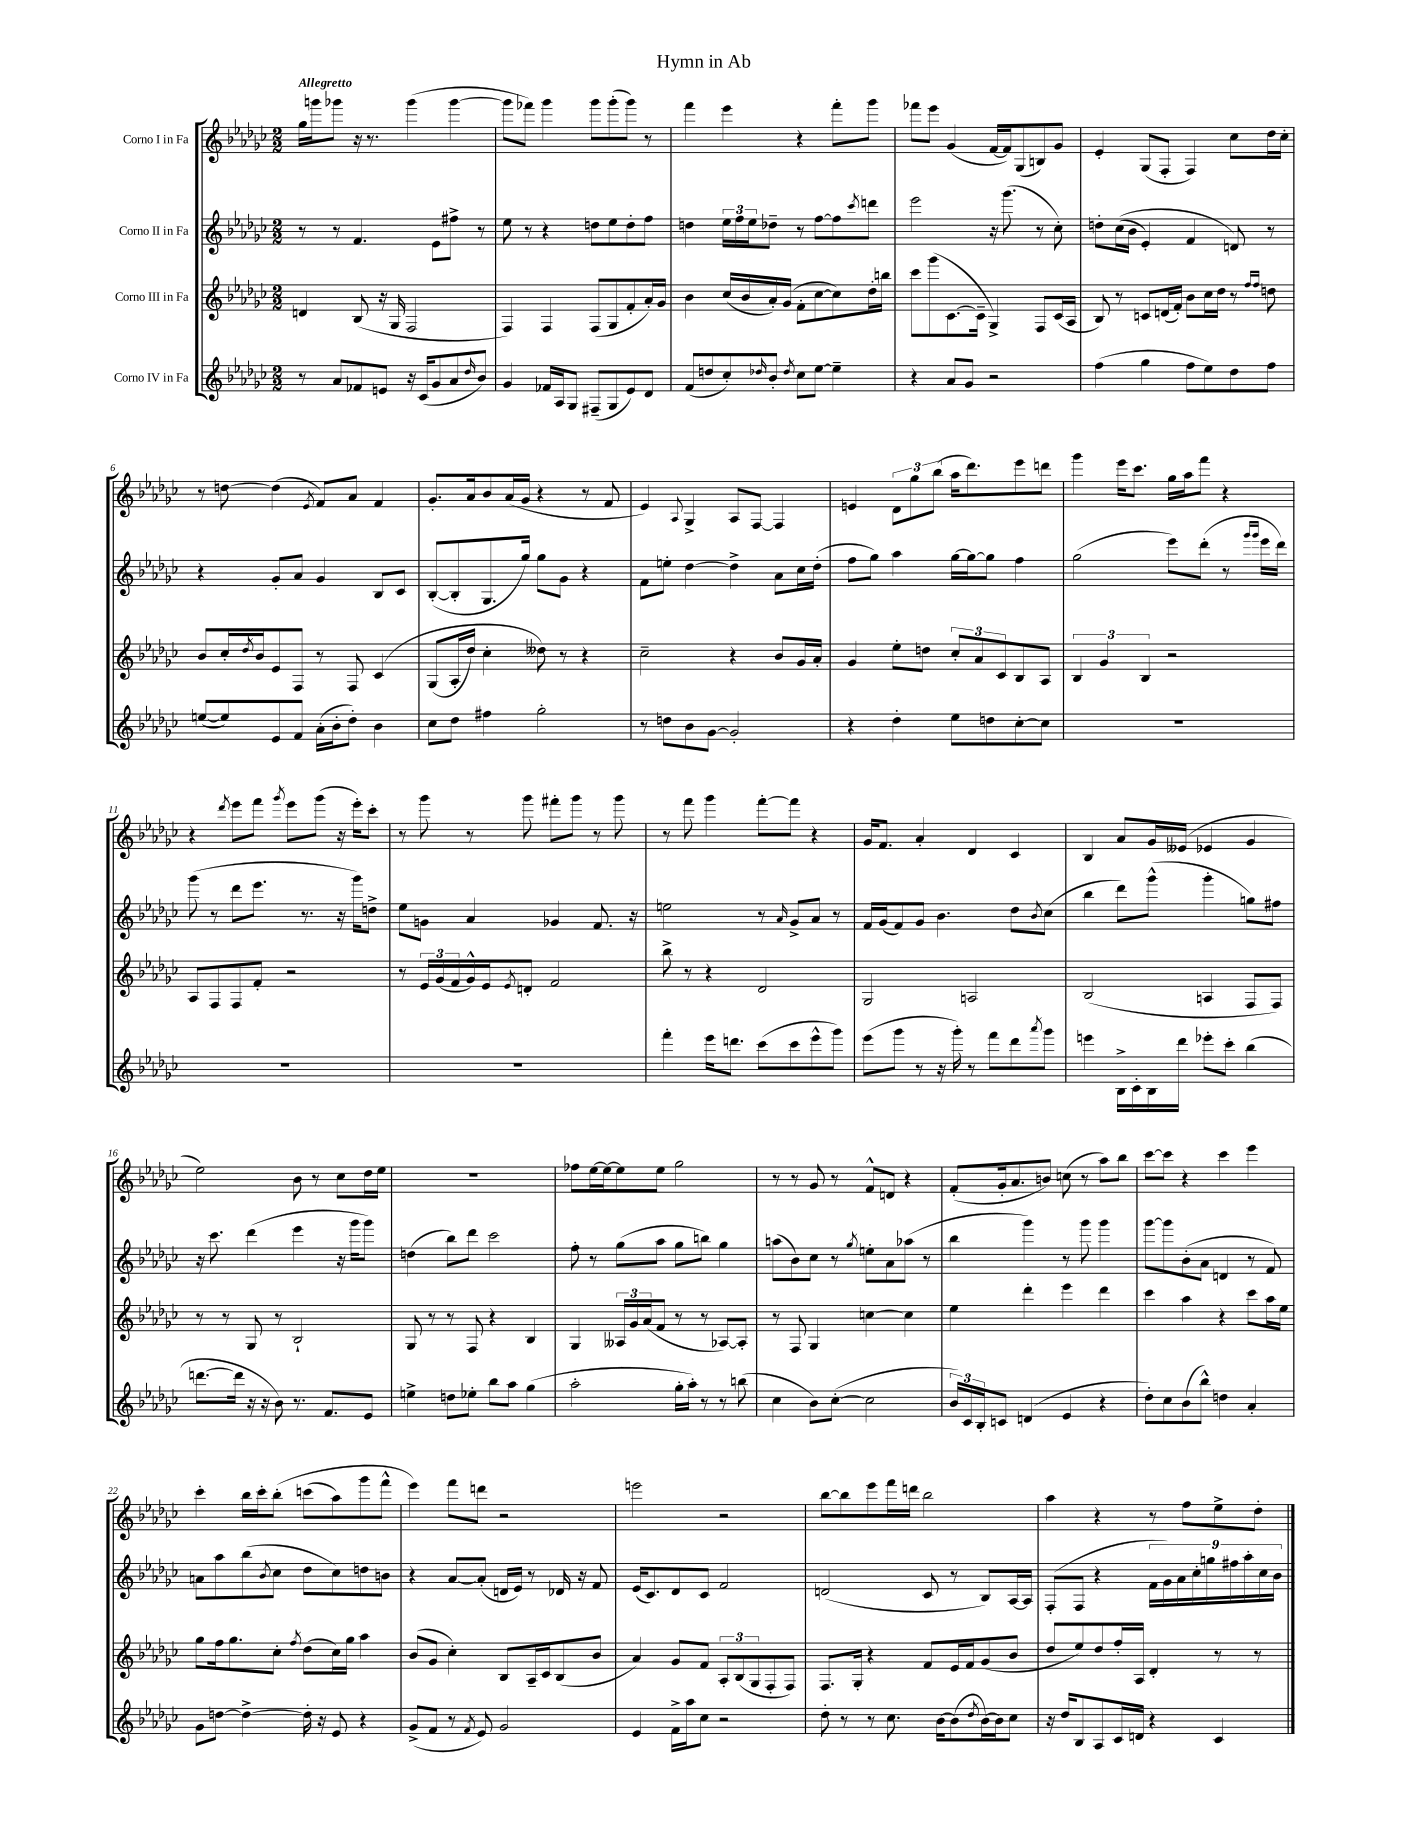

**kern	**kern	**kern	**kern
*part4	*part3	*part2	*part1
*staff4	*staff3	*staff2	*staff1
*I"Corno IV in Fa	*I"Corno III in Fa	*I"Corno II in Fa	*I"Corno I in Fa
*clefG2	*clefG2	*clefG2	*clefG2
*k[b-e-a-d-g-c-]	*k[b-e-a-d-g-c-]	*k[b-e-a-d-g-c-]	*k[b-e-a-d-g-c-]
*M2/2	*M2/2	*M2/2	*M2/2
=1	=1	=1	=1
!	!	!	!LO:TX:a:B:t=Allegretto
8r	4dn/	8r	16gg-\LL
.	.	.	16gggn\J
8a-/L	.	8r	8ggg-X\J
8f-X/	(8B-/	4.f/	16r
.	.	.	8.r
8en/J	16r	.	.
.	16G-/	.	.
16r	2F/	.	(4ggg-\
(16c-/KL	.	.	.
8g-/	.	8e-\L	.
8a-/	.	8ff#X^\J	[4ggg-\
16qqdd-/	.	.	.
8b-/J)	.	8r	.
=2	=2	=2	=2
4g-/	4F/)	8ee-\	8ggg-\L]
.	.	8r	8fff-X\J)
16f-X/LL	4F/	4r	4ggg-\
16A-/J	.	.	.
8G-/J	.	.	.
(8F#X~/L	(8F/L	8ddn\L	8ggg-\L
8G-/	8G-/	8ee-\	(8ggg-'\
8e-/)	8f'/	8dd'\	8ggg-\J)
8d-/J	16a-'/L)	8ff\J	8r
.	16g-/JJ	.	.
=3	=3	=3	=3
(8f/L	4b-\	4ddn\	4fff\
8ddn/	.	.	.
8cc-'/)	(16cc-/LL	24ee-\LL	4eee-\
.	.	24ff\	.
.	16b-/	.	.
.	.	24ee-\J	.
16qqdd-X/	.	.	.
8b-'/J	16a-'/)	8dd-X~\J	.
.	(16g-/JJ	.	.
8qdd-/	.	.	.
8cc-\L	8f'\L	8r	4r
[8ee-\J	[8cc-\	[8ff\L	.
4ee-~\]	8cc-\])	8ff\]	8fff'\L
.	.	8qccc-/	.
.	16dd-'\L	8dddn\J	8ggg-\J
.	16bbn\JJ	.	.
=4	=4	=4	=4
4r	8ccc-\L	2eee-\	8fff-X\L
.	(8ggg-\	.	8eee-\J
8a-/L	[8.c-\	.	(4g-/
8g-/J	.	.	.
.	16c-~\Jk]	.	.
2r	4G-^/)	16r	[16f/LL
.	.	(8.ggg-\	16f/J])
.	.	.	(8G-/
.	8F/L	8r	8Bn/)
.	(16c-/L	8cc-'\)	8g-/J
.	16A-/JJ	.	.
=5	=5	=5	=5
(4ff\	8B-/)	8ddn'\L	4e-'/
.	8r	((16cc-\L	.
.	.	16b-\JJ	.
4gg-\	8cn/L	4e-'/)	(8G-/L
.	(16dn/L	.	8F'/J
.	16f'/JJ)	.	.
8ff\L	8b-\L	4f/	4F/)
8ee-\)	16cc-\L	.	.
.	16dd-\JJ	.	.
8dd-\	8r	8dn/)	8cc-\L
.	16qqff/LL	.	.
.	16qqff/JJ	.	.
8ff\J	8ddn\	8r	16dd-\L
.	.	.	16cc-'\JJ
!!LO:LB:g=z
=6	=6	=6	=6
([8een/L	8b-/L	4r	8r
8ee/])	16cc-'/L	.	[8ddn\
.	8qdd-/	.	.
.	16b-/J	.	.
8e-/	8e-/	8g-'/L	(4dd\]
8f/J	8F/J	8a-/J	.
.	.	.	8qe-/
(16a-'\LL	8r	4g-/	8f/L)
16b-'\J	.	.	.
8dd-'\J)	8F/	.	8a-/J
4b-\	(4c-/	8B-/L	4f/
.	.	8c-/J	.
=7	=7	=7	=7
8cc-\L	(8G-/L	([8B-'/L	8.g-'/L
8dd-\J	16A-'/L	8B-'/]	.
.	16dd-/JJ)	.	16a-/k
4ff#X\	4cc-'\	8.G-/	8b-/
.	.	.	(16a-/L
.	.	16gg-/Jk)	16g-/JJ
2gg-'\	8dd--X\)	8gg-\L	4r
.	8r	8g-\J	.
.	4r	4r	8r
.	.	.	8f/
=8	=8	=8	=8
8r	2cc-~\	8f\L	4e-/)
8ddn\L	.	8een'\J	.
.	.	.	8qqA-/
8b-\	.	[4dd-\	4G-^/
[8g-\J	.	.	.
2g-'/]	4r	4dd-^\]	8A-/L
.	.	.	[8F/J
.	8b-/L	8a-\L	4F/]
.	16g-/L	16cc-\L	.
.	16a-'/JJ	(16dd-'\JJ	.
=9	=9	=9	=9
4r	4g-/	8ff\L	4en/
.	.	8gg-\J)	.
4dd-'\	8ee-'\L	4aa-\	12d-\L
.	.	.	12gg-\
.	8ddn\J	.	.
.	.	.	(12bb-\J
8ee-\L	12cc-'/L	[16gg-\LL	16aa-\KL
.	.	16gg-\J_	8.ddd-\)
.	12a-/	.	.
8ddn\	.	8gg-\J]	.
.	12c-/	.	.
[8cc-'\	8B-/	4ff\	8eee-\
8cc-\J]	8A-/J	.	8dddn\J
=10	=10	=10	=10
1r	6B-/	(2gg-\	4ggg-\
.	6g-/	.	.
.	.	.	16eee-\KL
.	.	.	8.ccc-\J
.	6B-/	.	.
.	2r	8eee-\L)	16gg-\LL
.	.	.	16aa-\J
.	.	(8ddd-'\J	8fff\J
.	.	8r	4r
.	.	16qqggg-/LL	.
.	.	16qqggg-/JJ	.
.	.	16eee-\LL	.
.	.	16ddd-\JJ)	.
!!LO:LB:g=z
=11	=11	=11	=11
1r	8A-/L	(8ggg-\	4r
.	8F/	8r	.
.	.	.	8qddd-/
.	8F/	8ddd-\L	8eee-\L
.	8f'/J	8.eee-\J	8fff\J
.	.	.	8qggg-/
.	2r	.	8eee-\L
.	.	8.r	.
.	.	.	(8ggg-\J
.	.	16r	16r
.	.	16ggg-\KL)	16eee-'\KL)
.	.	8ddn^\J	8ccc-'\J
=12	=12	=12	=12
1r	8r	8ee-\L	8r
.	24e-/LL	8gn\J	8ggg-\
.	(24g-/	.	.
.	24f/	.	.
.	16g-^^/)	4a-/	8r
.	16e-/J	.	.
.	8qe-/	.	.
.	8dn'/J	.	8ggg-\
.	2f/	4g-X/	8fff#X'\L
.	.	.	8ggg-\J
.	.	8.f/	8r
.	.	.	8ggg-\
.	.	16r	.
=13	=13	=13	=13
4fff'\	8bb-^\	2een\	8r
.	8r	.	8fff\
16eee-\KL	4r	.	4ggg-\
8.dddn\J	.	.	.
(8ccc-\L	2d-/	8r	[8fff'\L
.	.	16qqa-/	.
8ccc-\	.	8g-^/L	8fff\J]
8eee-^^\	.	8a-/J	4r
8ggg-\J)	.	8r	.
=14	=14	=14	=14
(8eee-\L	2G-/	16f/LL	16g-/KL
.	.	(16g-/J	8.f/J
8ggg-\J	.	8f/)	.
8r	.	8g-/J	4a-'/
16r	.	4.b-\	.
16ggg-'\)	.	.	.
8r	2An/	.	4d-/
8fff\L	.	.	.
8ddd-\	.	8dd-\L	4c-/
8qaaa-/	.	8qb-/	.
8ggg-\J	.	(8cc-\J	.
=15	=15	=15	=15
4eeen\	(2B-/	4bb-\	4B-/
16B-^\LL	.	8ddd-\L)	8a-/L
16c-'\	.	.	.
16B-\	.	(8ggg-^^\J	16g-/L
16ddd-\JJ	.	.	(16e--X/JJ
8eee-X'\L	4An/	4ggg-'\	4e-X/
8ccc-'\J	.	.	.
(4bb-\	8F/L	8ggn\L)	4g-/
.	8F/J)	8ff#X\J	.
!!LO:LB:g=z
=16	=16	=16	=16
[8.dddn\L	8r	16r	2ee-\)
.	.	8.ccc-\	.
.	8r	.	.
16ddd\Jk]	.	.	.
16r	8G-/	(4ddd-\	.
16r	.	.	.
8b-\)	8r	.	.
8.r	2B-`/	4eee-\	8b-\
.	.	.	8r
8.f/L	.	.	.
.	.	16r	8cc-\L
.	.	16ggg-\KL	.
8e-/J	.	8ggg-\J)	16dd-\L
.	.	.	16ee-\JJ
=17	=17	=17	=17
4een^\	8G-/	(4ddn\	1r
.	8r	.	.
8ddn\L	8r	8bb-\L)	.
8ee-X'\J	8F/	8ddd-\J	.
8bb-\L	4r	2ccc-\	.
8aa-\J	.	.	.
(4gg-\	4B-/	.	.
=18	=18	=18	=18
2aa-'\	4G-/	8ff'\	8ff-X\L
.	.	8r	[16ee-\L
.	.	.	16ee-\J_
.	24A--X/LL	(8gg-\L	8ee-\]
.	24g-/	.	.
.	(24a-/J	.	.
.	8f/J	8aa-\J	8ee-\J
16gg-'\LL	8r	8gg-\L	2gg-\
16aa-'\JJ)	.	.	.
8r	8r	8bbn\J)	.
8r	[8A-X/L)	4gg-\	.
(8bbn\	8A-'/J]	.	.
=19	=19	=19	=19
4cc-\	8r	(8aan\L	8r
.	8F/	8b-\)	8r
8b-\L)	4G-/	8cc-\J	8g-/
([8cc-'\J	.	8r	8r
.	.	8qgg-/	.
2cc-\]	[4ccn\	8een'\L	8f^^/L
.	.	8a-\	8dn/J
.	4cc\]	(8aa-X\J	4r
.	.	8r	.
=20	=20	=20	=20
24b-/LL)	4ee-\	4bb-\	(8f'/L
24c-/	.	.	.
24B-'/J	.	.	.
8cn/J	.	.	16g-'/k
.	.	.	8.a-/
(4dn/	4ddd-'\	4ggg-\)	.
.	.	.	8bn/J)
4e-/	4eee-\	8r	(8ccn\
.	.	8ggg-\	8r
4r	4ddd-\	4ggg-\	8aa-\L)
.	.	.	8bb-\J
=21	=21	=21	=21
8dd-'\L)	4ccc-\	[8ggg-\L	[8ccc-\L
8cc-\	.	8ggg-\]	8ccc-\J]
(8b-\	4aa-\	(8b-'\	4r
8bb-^^\J)	.	8a-\J	.
4ddn\	4r	4dn/	4ccc-\
4a-'/	8ccc-\L	8r	4eee-\
.	16aa-\L	8f/)	.
.	16ee-\JJ	.	.
!!LO:LB:g=z
=22	=22	=22	=22
8g-\L	8gg-\L	8an\L	4ccc-'\
[8ddn\J	16ff\k	8aa-\	.
.	8.gg-\	.	.
4dd^\_	.	(8bb-\	16bb-\LL
.	.	.	16ccc-'\J
.	.	8qb-/	.
.	8cc-'\J	8cc-\J	(8bb-'\J
.	8qff/	.	.
16dd'\]	(8dd-\L	8dd-\L	(8cccn\L
16r	.	.	.
8e-/	16cc-\L)	8cc-\)	8aa-\)
.	16gg-\JJ	.	.
4r	4aa-\	8ddn\	8ggg-\
.	.	8bn\J	8fff^^\J
=23	=23	=23	=23
(8g-^/L	(8b-/L	4r	4eee-\)
8f/J	8g-/J	.	.
8r	4cc-'\)	[8a-/L	8fff\L
8qf/	.	.	.
8e-/)	.	(8a-'/J]	8dddn\J
2g-/	8B-/L	16dn/LL	2r
.	.	16e-/JJ)	.
.	16A-~/L	8r	.
.	16c-/J	.	.
.	(8B-/	16d-X/	.
.	.	16r	.
.	8b-/J	8f/	.
=24	=24	=24	=24
4e-/	4a-/)	(16e-/KL	2eeen\
.	.	8.c-/)	.
16f^\LL	8g-/L	8d-/	.
16aa-\J	.	.	.
8cc-\J	8f/J	8c-/J	.
2r	12A-'/L	2f/	2r
.	(12B-/	.	.
.	12G-/	.	.
.	8F'/	.	.
.	8F/J)	.	.
=25	=25	=25	=25
8dd-'\	8.F/L	(2dn/	[8bb-\L
8r	.	.	8bb-\]
.	16G-'/Jk	.	.
8r	4r	.	8eee-\
8.cc-\	.	.	16fff\L
.	.	.	16dddn\JJ
.	8f/L	8c-/	2bb-\
[16b-\KL	.	.	.
(8b-\]	16e-/L	8r	.
.	16f/J	.	.
8qdd-/	.	.	.
[16b-\L)	(8g-/	8B-/L)	.
16b-\J]	.	.	.
8cc-\J	8b-/J	[16A-/L	.
.	.	16A-/JJ]	.
=26	=26	=26	=26
16r	8dd-/L	(8F'/L	4aa-\
16dd-/KL	.	.	.
8B-/	8ee-/)	8F/J	.
8A-/	8dd-/	4r	4r
16c-/L	16ff'/L	.	.
16dn/JJ	16A-/JJ	.	.
4r	4d-'/	18f\LL	8r
.	.	18g-\)	.
.	.	18a-\	.
.	.	.	8ff\L
.	.	18cc-'\	.
.	.	18ggn\	.
4c-/	8r	.	8ee-^\
.	.	18ff#X\	.
.	.	18aa-'\	.
.	8r	.	8dd-'\J
.	.	18cc-\	.
.	.	18b-\JJ	.
==	==	==	==
*-	*-	*-	*-
